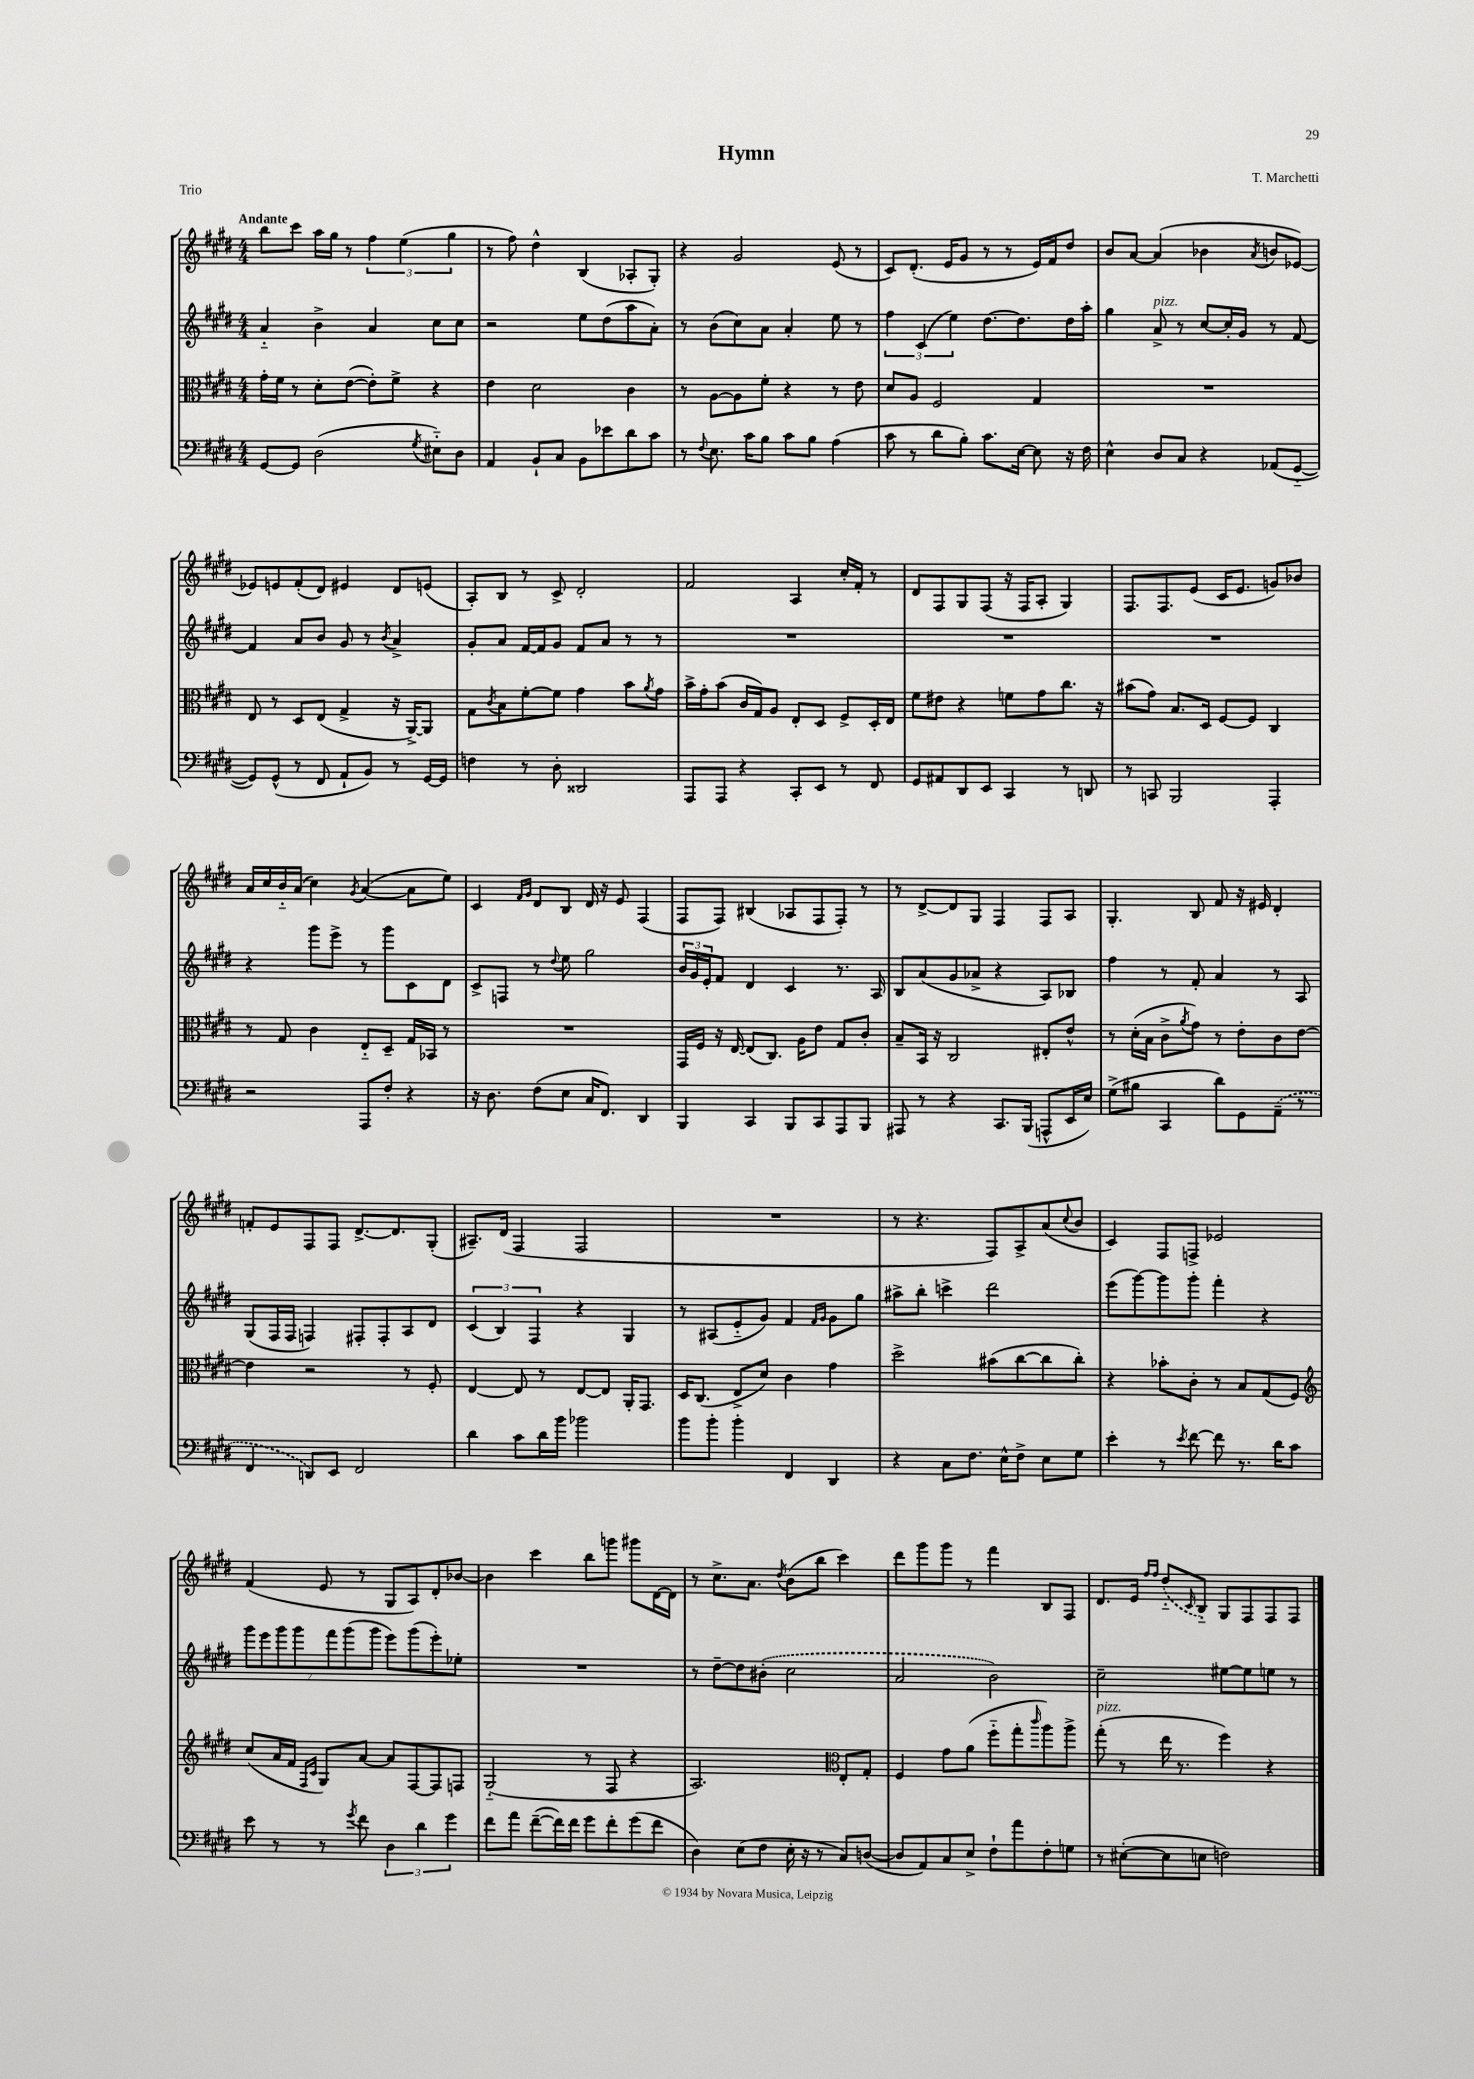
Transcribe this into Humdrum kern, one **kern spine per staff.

**kern	**kern	**kern	**kern
*staff4	*staff3	*staff2	*staff1
*clefF4	*clefC3	*clefG2	*clefG2
*k[f#c#g#d#]	*k[f#c#g#d#]	*k[f#c#g#d#]	*k[f#c#g#d#]
*M4/4	*M4/4	*M4/4	*M4/4
[8GG#	16g#'	4a'~	8bb
.	16f#	.	.
8GG#]	8r	.	8ccc#
(2D#	8d#'	4b^	16aa
.	.	.	16gg#
.	([8e	.	8r
.	8e'])	4a	6ff#
.	8f#^	.	.
.	.	.	(6ee
8qG#	.	.	.
8E#'~)	4r	8cc#	.
.	.	.	6gg#
8D#	.	8cc#	.
=	=	=	=
4AA	4e	2r	8r
.	.	.	8ff#)
8BB`	2d#	.	4dd#^^
8C#	.	.	.
8BB	.	8ee	(4B
8e-	.	(8dd#	.
8d#	4c#	8aa	8A-'
8c#	.	8a')	8G#')
=	=	=	=
8r	8r	8r	4r
8qqF#	.	.	.
8.E	[8A	(8b	.
.	8A]	8cc#)	2g#
16c#	.	.	.
8B	8f#'	8a	.
8c#	4r	4a'	.
8B	.	.	.
(4A	8r	8ee	(8e
.	8e	8r	8r
=	=	=	=
8c#	8d#	6ff#	8c#)
8r	8A	.	(8.d#'
.	.	(6c#	.
8d#	2F#	.	.
.	.	.	16e
.	.	6ee)	.
8B')	.	.	8g#
8.c#	.	[8.dd#	8r
.	.	.	8r
[16E	.	8.dd#]	.
8E]	4G#	.	16e)
.	.	.	16f#
16r	.	16dd#	8dd#
16F#	.	16aa'	.
=	=	=	=
4E^^	1r	4gg#	8b
.	.	.	[8a
8D#	.	8a^	(4a]
8C#	.	8r	.
4r	.	[8cc#	4b-
.	.	16cc#']	.
.	.	16g#	.
.	.	.	8qa
(8AA-	.	8r	8b
[8GG#'~	.	[8f#	[8e-)
=	=	=	=
8GG#])	8E	4f#]	8e-]
(8GG#^^	8r	.	8e
8r	8D#	8a	(8f#'
8FF#	(8E	8b	8d#)
8AA`	4G#^	8g#	4e#
8BB)	.	8r	.
.	.	8qb	.
8r	16r	4a^	8d#
.	[16AA^)	.	.
[16GG#	8AA]	.	(8e
16GG#]	.	.	.
=	=	=	=
4F	8G#	8g#'	8A')
.	8qc#	.	.
.	8B	8a	8B
8r	[8f#'	[16f#	8r
.	.	16f#]	.
8D#'	8f#]	8g#	8c#^
2DD##	4g#	8f#	2d#'
.	.	8a	.
.	8b	8r	.
.	8qa	.	.
.	8g#	8r	.
=	=	=	=
8AAA	16b^	1r	2f#
.	16g#'	.	.
8AAA	(8b	.	.
4r	16c#	.	.
.	16G#)	.	.
.	8A	.	.
8CC#'	8E'	.	4A
8EE	8D#	.	.
8r	8F#^	.	16cc#'
.	.	.	16f#'
8FF#	16D#'	.	8r
.	16E	.	.
=	=	=	=
8GG#	8f#	1r	8d#
8AA#	8e#	.	8F#
8DD#	4r	.	8G#
8EE	.	.	(8F#
4CC#	8f	.	16r
.	.	.	16F#
.	8g#	.	8A'
8r	8.cc#	.	4G#)
8DD	.	.	.
.	16r	.	.
=	=	=	=
8r	(8b#	1r	8.F#
8CC	8g#)	.	.
.	.	.	8.F#
2BBB	8.B	.	.
.	.	.	(8e
.	16D#	.	.
.	[8F#	.	16c#
.	.	.	8.e
.	8F#]	.	.
4AAA'	4C#	.	8g)
.	.	.	8b-
=	=	=	=
2r	8r	4r	16a
.	.	.	16cc#
.	8G#	.	16b'~
.	.	.	(16a
.	4c#	8ggg#	4cc#)
.	.	8eee^	.
.	.	.	8qg#
8AAA	8E'~	8r	([4a
8F#'	8D#~	8ggg#	.
4r	16G#	8c#	8a]
.	16BB-	.	.
.	8r	8d#	8ee)
=	=	=	=
16r	1r	8c#^	4c#
8.D#	.	.	.
.	.	8F	.
.	.	.	16qqf#
.	.	.	16qqg#
(8F#	.	8r	8d#
.	.	8qqdd#	.
8E	.	8ee	8B
16C#	.	2gg#	16d#
8.FF#)	.	.	16r
.	.	.	8e
4DD#	.	.	(4F#
=	=	=	=
4BBB	16GG#	24b	8F#
.	.	24g#	.
.	16F#	.	.
.	.	24e'	.
.	16r	8f#	8F#)
.	[16E	.	.
4CC#	(8E]	4d#	(4B#
.	8.C#)	.	.
8BBB	.	4c#	8A-
.	16A	.	.
8CC#	8e	.	8F#
8AAA	8G#	8.r	8F#')
8BBB	8c#'	.	8r
.	.	16A	.
=	=	=	=
8AAA#	8B~	8B	8r
8r	16BB	(8a	[8d#^
.	16r	.	.
4r	2C#	8g#	8d#]
.	.	8a-^	8G#
8.CC#	.	4r	4F#
(16BBB	.	.	.
8AAA^^	8E#'	8A)	8F#
16EE	8e^^	8B-	8A
16E)	.	.	.
=	=	=	=
(8G#^	8r	4ff#	4.G#'
8B#	(16d#'	.	.
.	16B	.	.
4CC#	8c#^	8r	.
.	8qa	.	.
.	8g#)	8f#'	8B
8d#)	8r	4a	8f#
8GG#	8e'	.	16r
.	.	.	16e#
(8AA~	8c#	8r	4d#'
8r	[8e	8A	.
=	=	=	=
4FF#	4e]	(8G#	8f'
.	.	16F#	8e
.	.	16F#	.
8DD)	2r	4F)	8F#
8EE	.	.	8F#
2FF#	.	8F#'	[8.d#^
.	.	8F#'	.
.	.	.	8.d#]
.	8r	8A	.
.	8F#'	8d#	(8G#'
=	=	=	=
4d#	[4E	(6c#	8.A#~)
.	.	6B)	.
.	.	.	(16d#
8c#	8E]	.	4F#
.	.	6F#	.
16d#	8r	.	.
16b	.	.	.
2b-	[8E	4r	2F#
.	8E]	.	.
.	16AA'	4G#	.
.	8.GG#	.	.
=	=	=	=
8b	16D#	8r	1r
.	(8.C#	.	.
8b'	.	(8A#	.
4b'	8E^	8e'~	.
.	8d#)	8g#)	.
4FF#	4c#	4f#	.
.	.	16qqf#	.
.	.	16qqg#	.
4DD#	4g#	8g#	.
.	.	8gg#	.
=	=	=	=
4r	2dd#^	8aa#^	8r
.	.	8bb'	4.r
8C#	.	4ccc^	.
8.F#	.	.	.
.	(8b#	2ddd#	8F#)
16E^^	.	.	.
8F#^	[8cc#	.	8A^
8E	8cc#]	.	(8a
.	.	.	8qqcc#
8G#	8cc#')	.	8b
=	=	=	=
4e'	4r	(8eee	4c#)
.	.	[8ggg#)	.
8r	8b-'	8ggg#]	8F#
8qe	.	.	.
[8f#	8c#'	8ggg#'	8F^
8f#]	8r	4fff#'	2e-
8.r	8B	.	.
.	(8G#	4r	.
16d#	.	.	.
8c#	8F#)	.	.
=	=	=	=
*	*clefG2	*	*
8e	(8cc#	14ggg#	(4f#
.	.	14eee	.
8r	16a	.	.
.	.	14ggg#	.
.	16f#	.	.
.	.	14ggg#	.
.	16qqF#	.	.
.	16qqc#	.	.
8r	8G#)	.	8e
.	.	14fff#	.
.	.	(14ggg#	.
8qg#	.	.	.
8f#	[8a	.	8r
.	.	14ggg#	.
6D#	8a]	8eee)	8G#
.	[8F#	(8ggg#	8A)
6d#	.	.	.
.	8F#]	8eee')	8d#'
6g#	.	.	.
.	8F	8ee-'	[8b-
=	=	=	=
8f#	(2G#'~	1r	4b-]
8a	.	.	.
([8f#~	.	.	4ccc#
16f#])	.	.	.
16f#	.	.	.
8g#	8r	.	8bb
8f#'	8F#	.	8ggg
(8g#	4r	.	8ggg#
8f#	.	.	[16d#
.	.	.	16d#]
=	=	=	=
4D#)	2.A)	8r	8r
.	.	[8dd#~	8.cc#^
(8E	.	8dd#]	.
.	.	.	8.a
8F#	.	(8b#'	.
.	.	.	8qdd#
16E'	.	2cc#	(8b
16r	.	.	.
8r	.	.	8bb
*	*clefC3	*	*
8C#)	8E'	.	4ccc#)
([8D	8G#'	.	.
=	=	=	=
8D]	4F#	2a	8ddd#
8AA)	.	.	8ggg#
8C#	8g#	.	8ggg#
8E^	(8a	.	8r
8F#`	8ff#'~	2b)	4fff#
8a	8gg#'	.	.
.	16qqccc#	.	.
8F#'	8aa)	.	8B
8G	8aa^	.	8F#
=	=	=	=
8r	(8gg#'	2cc#~	8.d#
([8E#'	8r	.	.
.	.	.	16e
.	.	.	16qqff#
.	.	.	16qqff#
8E#]	16ee	.	(8dd#'~
.	8.r	.	.
.	.	.	16qqc#
8E	.	.	8B'~)
2F)	4ff#)	[8ee#	8G#
.	.	8ee#]	8F#
.	4r	8ee	8F#
.	.	8r	8F#
==	==	==	==
*-	*-	*-	*-
